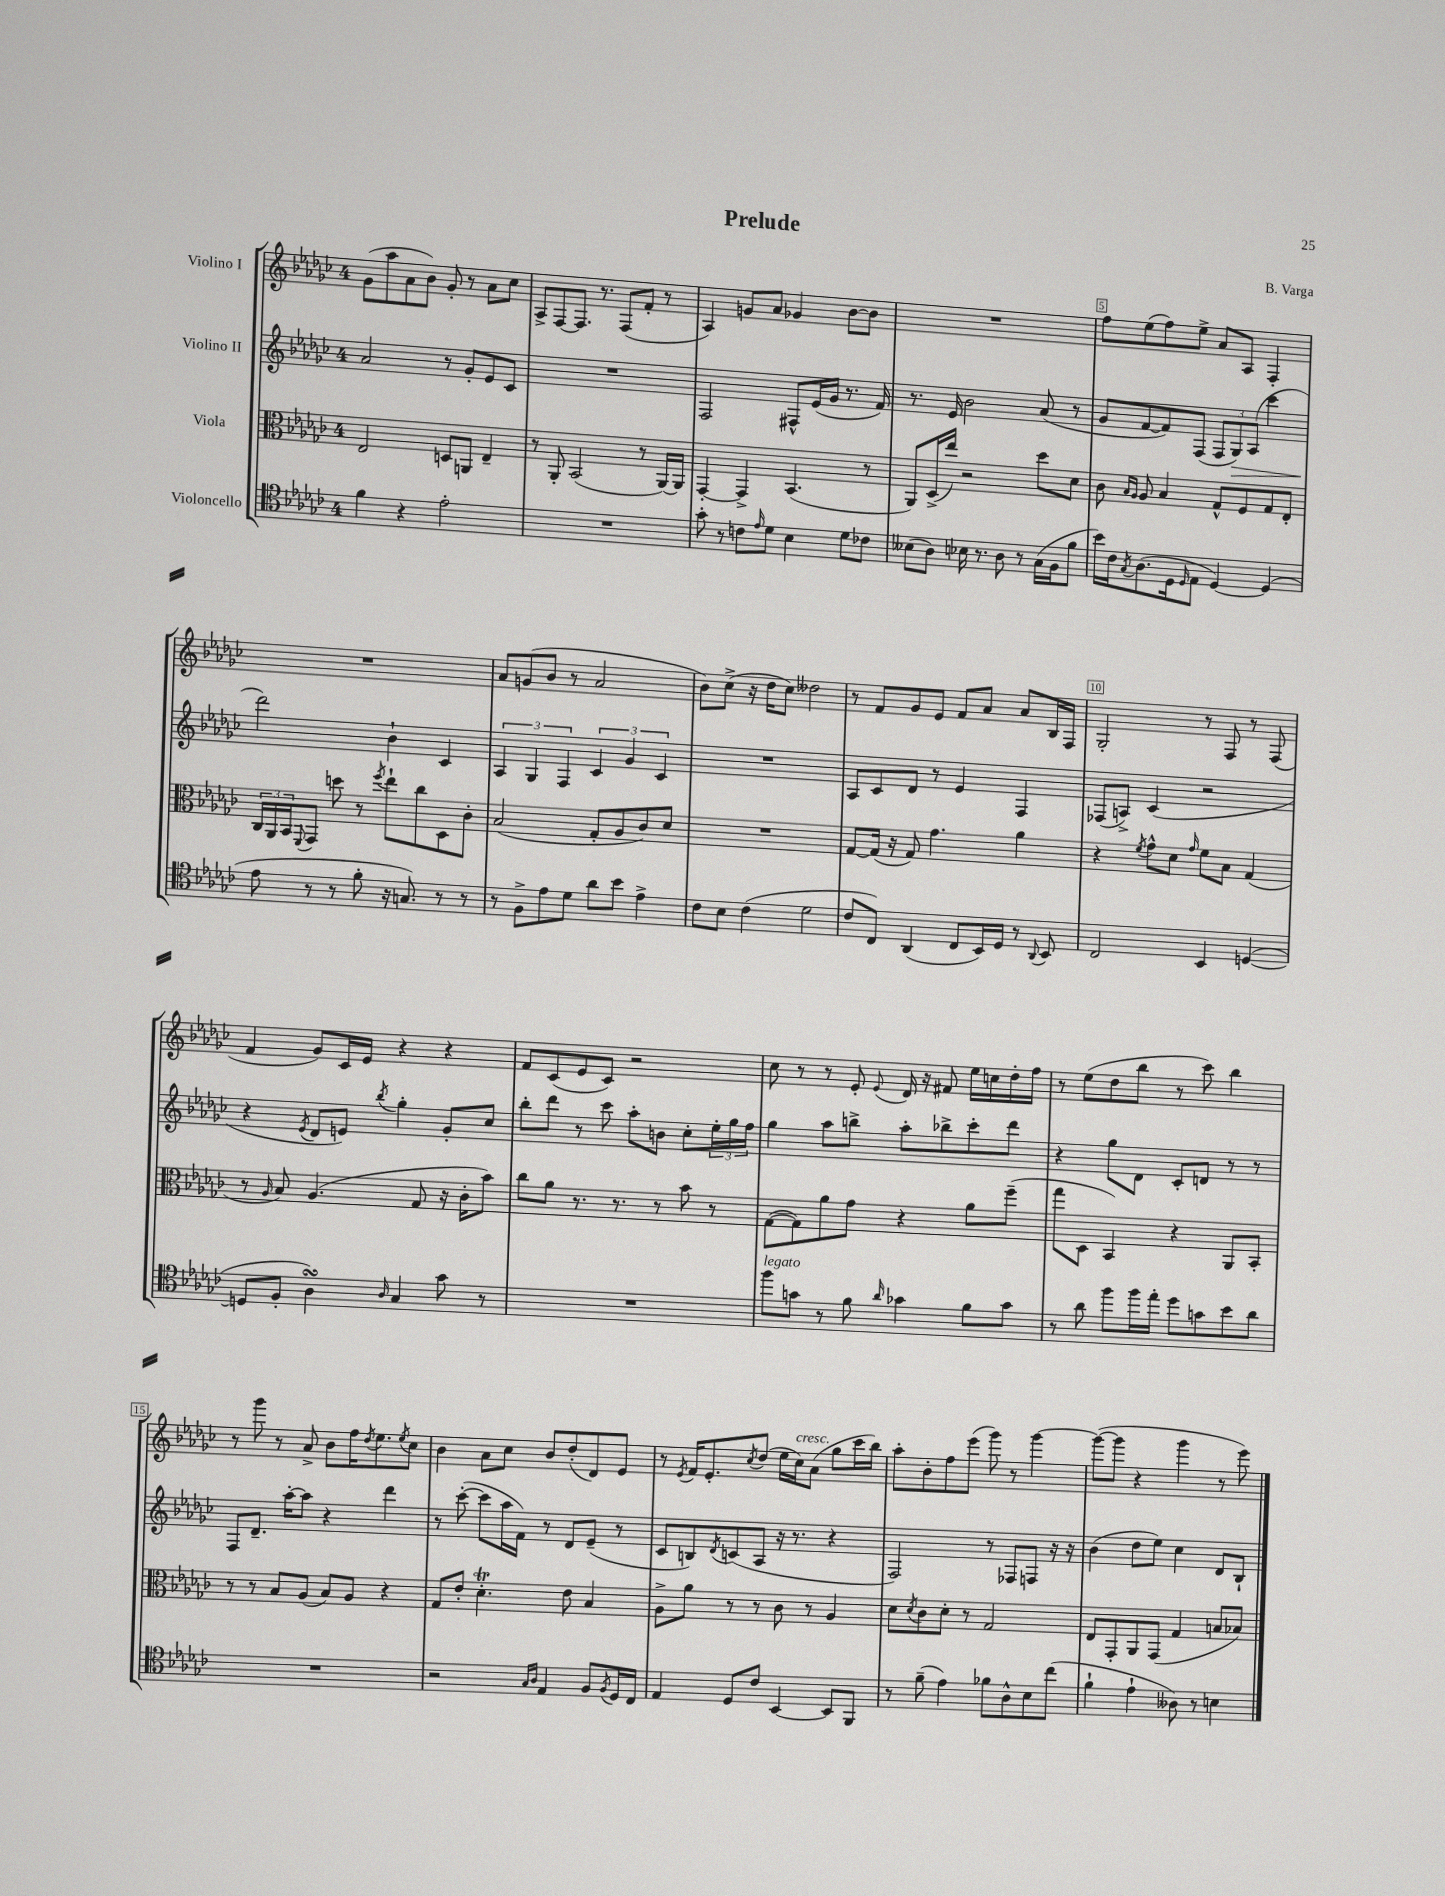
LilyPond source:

\header { title = "Prelude" composer = "B. Varga" }
<<
\new StaffGroup <<
\new Staff = "s0" \with { instrumentName = "Violino I" } {
    \clef treble \key ges \major \once \override Staff.TimeSignature.style = #'single-digit \time 4/4
    ges'8( aes''8 aes'8 bes'8) ges'8-. r8 aes'8 ces''8 |
    aes8-> f8~ f8. r8. f8( f'8-. r8 |
    aes4) g'8 aes'8 ges'4 bes'8~ bes'8 |
    R1 |
    f''8 ees''8( f''8) ees''8-> aes'8 aes8 f4-. |
    R1 |
    aes'8 g'8( bes'8 r8 aes'2 |
    bes'8) ces''8->( r16 des''16 ces''8) deses''2 |
    r8 f'8 ges'8 ees'8 f'8 aes'8 aes'8 bes16 f16 |
    ges2-. r8 f8 r8 f8( |
    f'4 ges'8) ces'16 ees'16 r4 r4 |
    f'8 ces'8( ees'8 ces'8) r2 |
    ces''8 r8 r8 ees'8-. \appoggiatura { ees'8 } des'16 r16 fis'8 ees''16 c''16 des''16-. f''16 |
    r8 ees''8( des''8 bes''8 r8 ces'''8) bes''4 |
    r8 ges'''8 r8 aes'8-> bes'8 f''16 \acciaccatura { des''8 } ees''8. \acciaccatura { ees''8 } ces''8 |
    bes'4 aes'8 ces''8 bes'8 des''8-.( des'8) ees'8 |
    r8 \acciaccatura { ees'8 } f'16 ees'8.-. \acciaccatura { ces''8 } des''8( ees''16 ces''16^\markup { \italic "cresc." }) aes'8( ges''8 ces'''16 bes''16) |
    aes''8-. bes'8-. f''8 ees'''8( ges'''8) r8 ges'''4~ |
    ges'''8~( ges'''8 r4 ges'''4 r8 ees'''8) \bar "|." |
}
\new Staff = "s1" \with { instrumentName = "Violino II" } {
    \clef treble \key ges \major \once \override Staff.TimeSignature.style = #'single-digit \time 4/4
    aes'2 r8 ges'8-. ees'8 ces'8 |
    R1 |
    f2 fis8-^ ees'16( ges'16 r8. f'16) |
    r8. ees'16 bes'2 aes'8( r8 |
    ges'8 f'8~ f'8) f8( \tuplet 3/2 { f8 ges8\>) aes8( } ces'''4 |
    des'''2\!) bes'4-! ces'4 |
    \tuplet 3/2 { aes4 ges4 f4 } \tuplet 3/2 { ces'4 ges'4 ces'4 } |
    R1 |
    aes8 ces'8 des'8 r8 ees'4 f4 |
    fes8( a8->) ces'4( r2 |
    r4 \acciaccatura { ees'8 } des'8 e'8) \acciaccatura { bes''8 } ges''4-. ges'8-. ces''8 |
    bes''8-. des'''8 r8 ces'''8 aes''8-. b'8 ces''8-. \tuplet 3/2 { ees''16-. ges''16 f''16 } |
    ges''4 aes''8 b''8-> aes''8-. bes''8-> ces'''8-. des'''8 |
    r4 ges''8 des'8 ces'8-. d'8 r8 r8 |
    f8 des'8.-- aes''16~-. aes''8 r4 des'''4 |
    r8 ces'''8~-.( ces'''8 aes''16 f'16) r8 des'8 ees'8--( r8 |
    ces'8 b8) \acciaccatura { des'8 } c'8( aes8 r16 r8. r4 |
    f2) r8 fes8 f8 r16 r16 |
    bes'4( des''8 ees''8) ces''4 des'8 bes8-! \bar "|." |
}
\new Staff = "s2" \with { instrumentName = "Viola" } {
    \clef alto \key ges \major \once \override Staff.TimeSignature.style = #'single-digit \time 4/4
    ees2 d8 a,8 ees4-- |
    r8 aes,8-. bes,2( r8 aes,16~) aes,16 |
    ges,4~-. ges,4-> bes,4.( r8 |
    aes,8) des16->( ees''16) r2 des''8 des'8 |
    ces'8 \grace { bes16 aes16 } aes8 bes4 ges8-^ f8 ges8 ees8-. |
    \tuplet 3/2 { ces16 aes,16 bes,16 } \appoggiatura { f,8 } ges,8 d''8 r8 \acciaccatura { f''8 } ees''8-! ces''8 des8 ces'8-. |
    bes2( ges8-. aes8 ces'8) des'8 |
    R1 |
    ges8~ ges16( r16 ges8) ges'4. aes'4 |
    r4 \acciaccatura { f'8 } ges'8-^ des'8 \grace { ges'16 } f'8 bes8 ges4( |
    r8 \grace { aes16 } bes8) aes4.( ges8 r16 ces'16-. bes'8) |
    ces''8 aes'8 r8. r8. r8 bes'8 r8 |
    ges8~( ges8) aes'8 ges'8 r4 aes'8 f''8--( |
    ges''8 des8 bes,4) r4 aes,8 bes,8-. |
    r8 r8 bes8 aes8( bes8) aes8 r4 |
    ges8 ees'8-. des'4.-.\trill ees'8 bes4 |
    aes8-> aes'8 r8 r8 ces'8 r8 aes4 |
    des'8 \acciaccatura { des'8 } ces'8 des'8-. r8 ges2 |
    ees8 ges,8-. aes,8 ges,8( ges4 b8 bes8) \bar "|." |
}
\new Staff = "s3" \with { instrumentName = "Violoncello" } {
    \clef tenor \key ges \major \once \override Staff.TimeSignature.style = #'single-digit \time 4/4
    f'4 r4 ees'2-. |
    R1 |
    ges'8-. r8 c'8 \grace { ees'16 } des'8 bes4 des'8 ces'8 |
    beses8( aes8) bes16 r8. aes8 r8 ges16( f16 f'8 |
    bes'16) ces'16 \acciaccatura { ges8 } aes8.( des16 \grace { des16 } ees8 des4~) des4( |
    ees'8 r8 r8 f'8-. r16 g8.) r8 r8 |
    r8 f8-> ees'8 des'8 aes'8 bes'8 ees'4-> |
    ces'8 bes8 ces'4( des'2 |
    ces'8 ces8) aes,4( ces8 bes,16) des16 r8 \appoggiatura { aes,8 } bes,8 |
    ces2 bes,4 d4~( |
    d8 f8-. aes4\turn) \grace { aes16 } ges4 ges'8 r8 |
    R1 |
    f''8^\markup { \italic "legato" } g'8 r8 f'8 \grace { aes'16 } ges'4 f'8 ges'8 |
    r8 aes'8 f''8 f''16 ees''16-. des''8 g'8 bes'8 aes'8 |
    R1 |
    r2 \grace { ges16 aes16 } ees4 f8 \acciaccatura { f8 } des16 ces16 |
    ees4 des8 ces'8 bes,4~ bes,8 f,8 |
    r8 f'8--( ees'4) fes'8 aes8-^ bes8 ces''8( |
    f'4-! ees'4-! aeses8) r8 b4 \bar "|." |
}
>>
>>
\layout { \context { \Score \override BarNumber.break-visibility = ##(#f #t #t) barNumberVisibility = #(every-nth-bar-number-visible 5) \override BarNumber.stencil = #(make-stencil-boxer 0.1 0.3 ly:text-interface::print) } }
